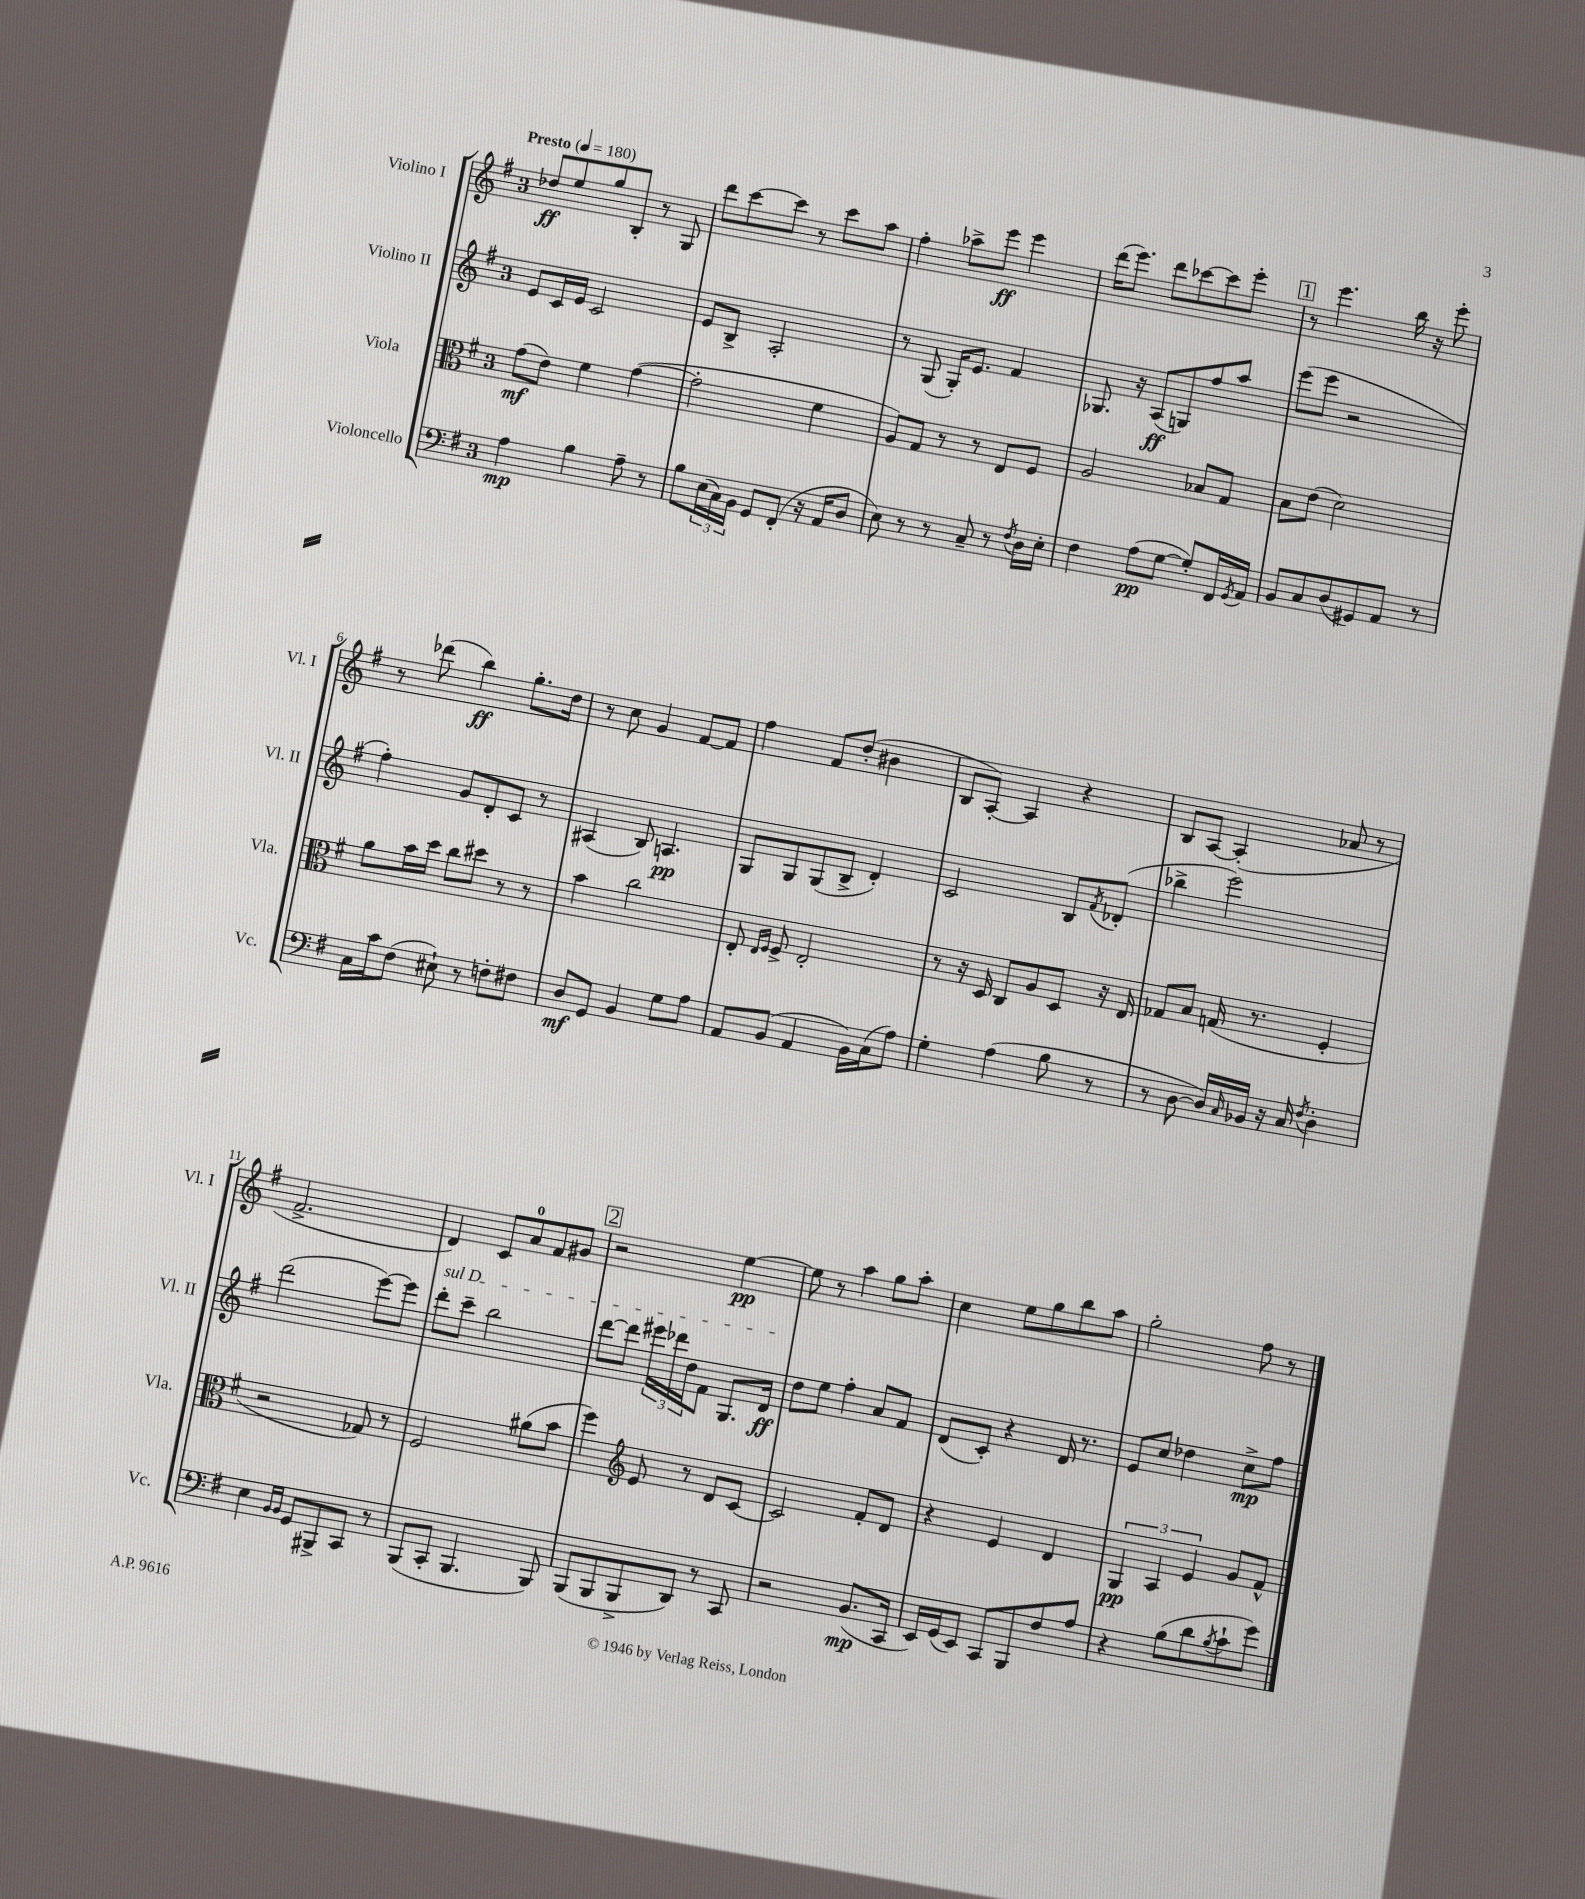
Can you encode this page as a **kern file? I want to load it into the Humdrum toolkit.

**kern	**dynam	**kern	**dynam	**kern	**dynam	**kern	**dynam
*part4	*part4	*part3	*part3	*part2	*part2	*part1	*part1
*staff4	*staff4	*staff3	*staff3	*staff2	*staff2	*staff1	*staff1
*I"Violoncello	*	*I"Viola	*	*I"Violino II	*	*I"Violino I	*
*I'Vc.	*	*I'Vla.	*	*I'Vl. II	*	*I'Vl. I	*
*clefF4	*	*clefC3	*	*clefG2	*	*clefG2	*
*k[f#]	*	*k[f#]	*	*k[f#]	*	*k[f#]	*
*M3/4	*	*M3/4	*	*M3/4	*	*M3/4	*
*MM180	*	*MM180	*	*MM180	*	*MM180	*
=1	=1	=1	=1	=1	=1	=1	=1
!	!	!	!	!	!	!LO:TX:a:B:t=Presto	!
4A\	mp	(8g\L	mf	8e/L	.	8dd-X/L	ff
.	.	8e\J)	.	16c/L	.	8ee/	.
.	.	.	.	16e/JJ	.	.	.
4B\	.	4f#\	.	2c/	.	8gg/	.
.	.	.	.	.	.	8B'/J	.
8A~\	.	([4g\	.	.	.	8r	.
8r	.	.	.	.	.	8G/	.
=2	=2	=2	=2	=2	=2	=2	=2
8B\L	.	2g'\]	.	8e/L	.	8ddd\L	.
(24E\L	.	.	.	8B^/J	.	[8ccc\	.
24C\)	.	.	.	.	.	.	.
24BB\JJ	.	.	.	.	.	.	.
8GG/L	.	.	.	2A'/	.	8ccc\J]	.
(8FF#'/J	.	.	.	.	.	8r	.
16r	.	4f#\	.	.	.	8ccc\L	.
16AA/KL	.	.	.	.	.	.	.
8D/J	.	.	.	.	.	8aa\J	.
=3	=3	=3	=3	=3	=3	=3	=3
8E\)	.	8A/L)	.	8r	.	4ff#'\	.
8r	.	8G/J	.	(8G/	.	.	.
8r	.	8r	.	16G'/KL)	.	8aa-X^\L	.
.	.	.	.	8.e/J	.	.	.
8C~/	.	8r	.	.	.	8eee\J	ff
8r	.	8E/L	.	4f#/	.	4eee\	.
8qF#/	.	.	.	.	.	.	.
16D\LL	.	8F#/J	.	.	.	.	.
16E'\JJ	.	.	.	.	.	.	.
=4	=4	=4	=4	=4	=4	=4	=4
4F#\	.	2A/	.	8.G-X/	.	(16ddd\KL	.
.	.	.	.	.	.	8.eee\J)	.
.	.	.	.	16r	.	.	.
(8A\L	pp	.	.	(8A/L	ff	8ddd\L	.
[8G\J	.	.	.	8Gn/)	.	[8ccc-X\	.
8G'/L])	.	8B-X/L	.	8ff#/	.	8ccc-\]	.
16FF#/L	.	8G/J	.	8aa/J	.	8eee'\J	.
8qGG/	.	.	.	.	.	.	.
16AA/JJ	.	.	.	.	.	.	.
!!LO:REH:place=s1:t=1
=5	=5	=5	=5	=5	=5	=5	=5
8BB/L	.	8B\L	.	(8eee\L	.	8r	.
8C/	.	(8e\J	.	8eee\J	.	4.eee\	.
(8D/	.	2d\)	.	2r	.	.	.
8GG#X/)	.	.	.	.	.	.	.
8AA/J	.	.	.	.	.	16bb\	.
.	.	.	.	.	.	16r	.
8r	.	.	.	.	.	8eee'\	.
!!LO:LB:g=z
=6	=6	=6	=6	=6	=6	=6	=6
16C\LL	.	8a\L	.	4ff#'\)	.	8r	.
16c\J	.	.	.	.	.	.	.
(8F#\J	.	16b\L	.	.	.	(8ddd-X\	.
.	.	16dd\JJ	.	.	.	.	.
8E#X`\)	.	8cc\L	.	8g/L	.	4bb\)	ff
8r	.	8dd#X\J	.	8d'/	.	.	.
8Fn'\L	.	8r	.	8c/J	.	8.gg'\L	.
8F#X\J	.	8r	.	8r	.	.	.
.	.	.	.	.	.	16dd\Jk	.
=7	=7	=7	=7	=7	=7	=7	=7
8D/L	mf	4b\	.	(4A#X/	.	8r	.
8GG/J	.	.	.	.	.	8cc\	.
4BB/	.	2cc\	.	8B/)	.	4g/	.
.	.	.	.	4.An/	pp	.	.
8G\L	.	.	.	.	.	[8f#/L	.
8A\J	.	.	.	.	.	8f#/J]	.
=8	=8	=8	=8	=8	=8	=8	=8
8AA/L	.	8E'/	.	8G/L	.	4ff#\	.
.	.	16qqE/LL	.	.	.	.	.
.	.	16qqF#/JJ	.	.	.	.	.
(8BB/J	.	8F#^/	.	8G/	.	.	.
4AA/	.	2E'/	.	(8G/	.	8f#/L	.
.	.	.	.	8B^/J	.	(8dd'/J	.
16BB\LL)	.	.	.	4d'/)	.	4b#X\	.
(16C\J	.	.	.	.	.	.	.
8A\J)	.	.	.	.	.	.	.
=9	=9	=9	=9	=9	=9	=9	=9
4G'\	.	8r	.	2c/	.	8B/L	.
.	.	16r	.	.	.	[8A'/J)	.
.	.	16D/	.	.	.	.	.
(4A\	.	8C/L	.	.	.	4A/]	.
.	.	8A/	.	.	.	.	.
8B\	.	8D/J	.	8B/L	.	4r	.
.	.	.	.	8qf#/	.	.	.
8r	.	16r	.	(8d-X'/J	.	.	.
.	.	16E/	.	.	.	.	.
=10	=10	=10	=10	=10	=10	=10	=10
8r	.	8G-X/L	.	4bb-X^\	.	8B/L	.
[8D\	.	8B/J	.	.	.	[8A/J	.
16D/LL])	.	(16Gn/	.	2eee\)	.	(4A'/]	.
16qqC/	.	.	.	.	.	.	.
16BB-X/JJ	.	8.r	.	.	.	.	.
16r	.	.	.	.	.	.	.
16C/	.	.	.	.	.	.	.
8qF#/	.	.	.	.	.	.	.
4D'\	.	4F#'/	.	.	.	8a-X/	.
.	.	.	.	.	.	8r	.
!!LO:LB:g=z
=11	=11	=11	=11	=11	=11	=11	=11
4E\	.	2r	.	(2ddd\	.	2.f#^/	.
16qqBB/LL	.	.	.	.	.	.	.
16qqBB/JJ	.	.	.	.	.	.	.
8GG/L	.	.	.	.	.	.	.
8BBB#X^/	.	.	.	.	.	.	.
8CC/J	.	8G-X/)	.	[8eee\L)	.	.	.
8r	.	8r	.	8eee\J]	.	.	.
=12	=12	=12	=12	=12	=12	=12	=12
!	!	!	!	!LO:TX:a:i:t=sul D	!	!	!
(8BBB/L	.	2F#/	.	8ddd'\L	.	4d/)	.
8CC'/J	.	.	.	8ccc~\J	.	.	.
4.BBB/	.	.	.	2bb\	.	8c/L	.
.	.	.	.	.	.	8a/	.
.	.	(8a#X\L	.	.	.	8f#/	.
8BBB/)	.	8b\J	.	.	.	8g#X/J	.
!!LO:REH:place=s1:t=2
=13	=13	=13	=13	=13	=13	=13	=13
(8BBB/L	.	4ff#\)	.	[8ddd\L	.	2r	.
8BBB/	.	.	.	8ddd\J]	.	.	.
*	*	*clefG2	*	*	*	*	*
8BBB^/	.	8e/	.	24eee#X\LL	.	.	.
.	.	.	.	24ddd-X\	.	.	.
.	.	.	.	24dd\J	.	.	.
8DD/J)	.	8r	.	8f#\J	.	.	.
8r	.	8d/L	.	8.G/L	.	[4ee\	pp
8CC/	.	[8c/J	.	.	.	.	.
.	.	.	.	16d/Jk	ff	.	.
=14	=14	=14	=14	=14	=14	=14	=14
2r	.	2c/]	.	8dd\L	.	8ee\]	.
.	.	.	.	8ee\J	.	8r	.
.	.	.	.	4ff#'\	.	4aa\	.
(8.BB/L	mp	8f#'/L	.	8a/L	.	8gg\L	.
.	.	8d/J	.	8f#/J	.	8aa'\J	.
16CC/Jk	.	.	.	.	.	.	.
=15	=15	=15	=15	=15	=15	=15	=15
16EE/LL)	.	4r	.	(8d/L	.	4cc\	.
(16GG/J	.	.	.	.	.	.	.
8EE/J)	.	.	.	8c'/J)	.	.	.
8CC/L	.	4e/	.	4r	.	8ee\L	.
8BBB/	.	.	.	.	.	8gg\	.
8F#/	.	4d/	.	16d/	.	8bb\	.
.	.	.	.	8.r	.	.	.
8A/J	.	.	.	.	.	8aa\J	.
=16	=16	=16	=16	=16	=16	=16	=16
4r	.	6G/	pp	8e/L	.	2gg'\	.
.	.	.	.	8cc/J	.	.	.
.	.	6A/	.	.	.	.	.
(8B\L	.	.	.	4dd-X\	.	.	.
.	.	6e/	.	.	.	.	.
8d\	.	.	.	.	.	.	.
8qB/	.	.	.	.	.	.	.
8c`\	.	8g/L	.	8cc^\L	mp	8ff#\	.
8g\J)	.	8f#^^/J	.	8ff#\J	.	8r	.
==	==	==	==	==	==	==	==
*-	*-	*-	*-	*-	*-	*-	*-
